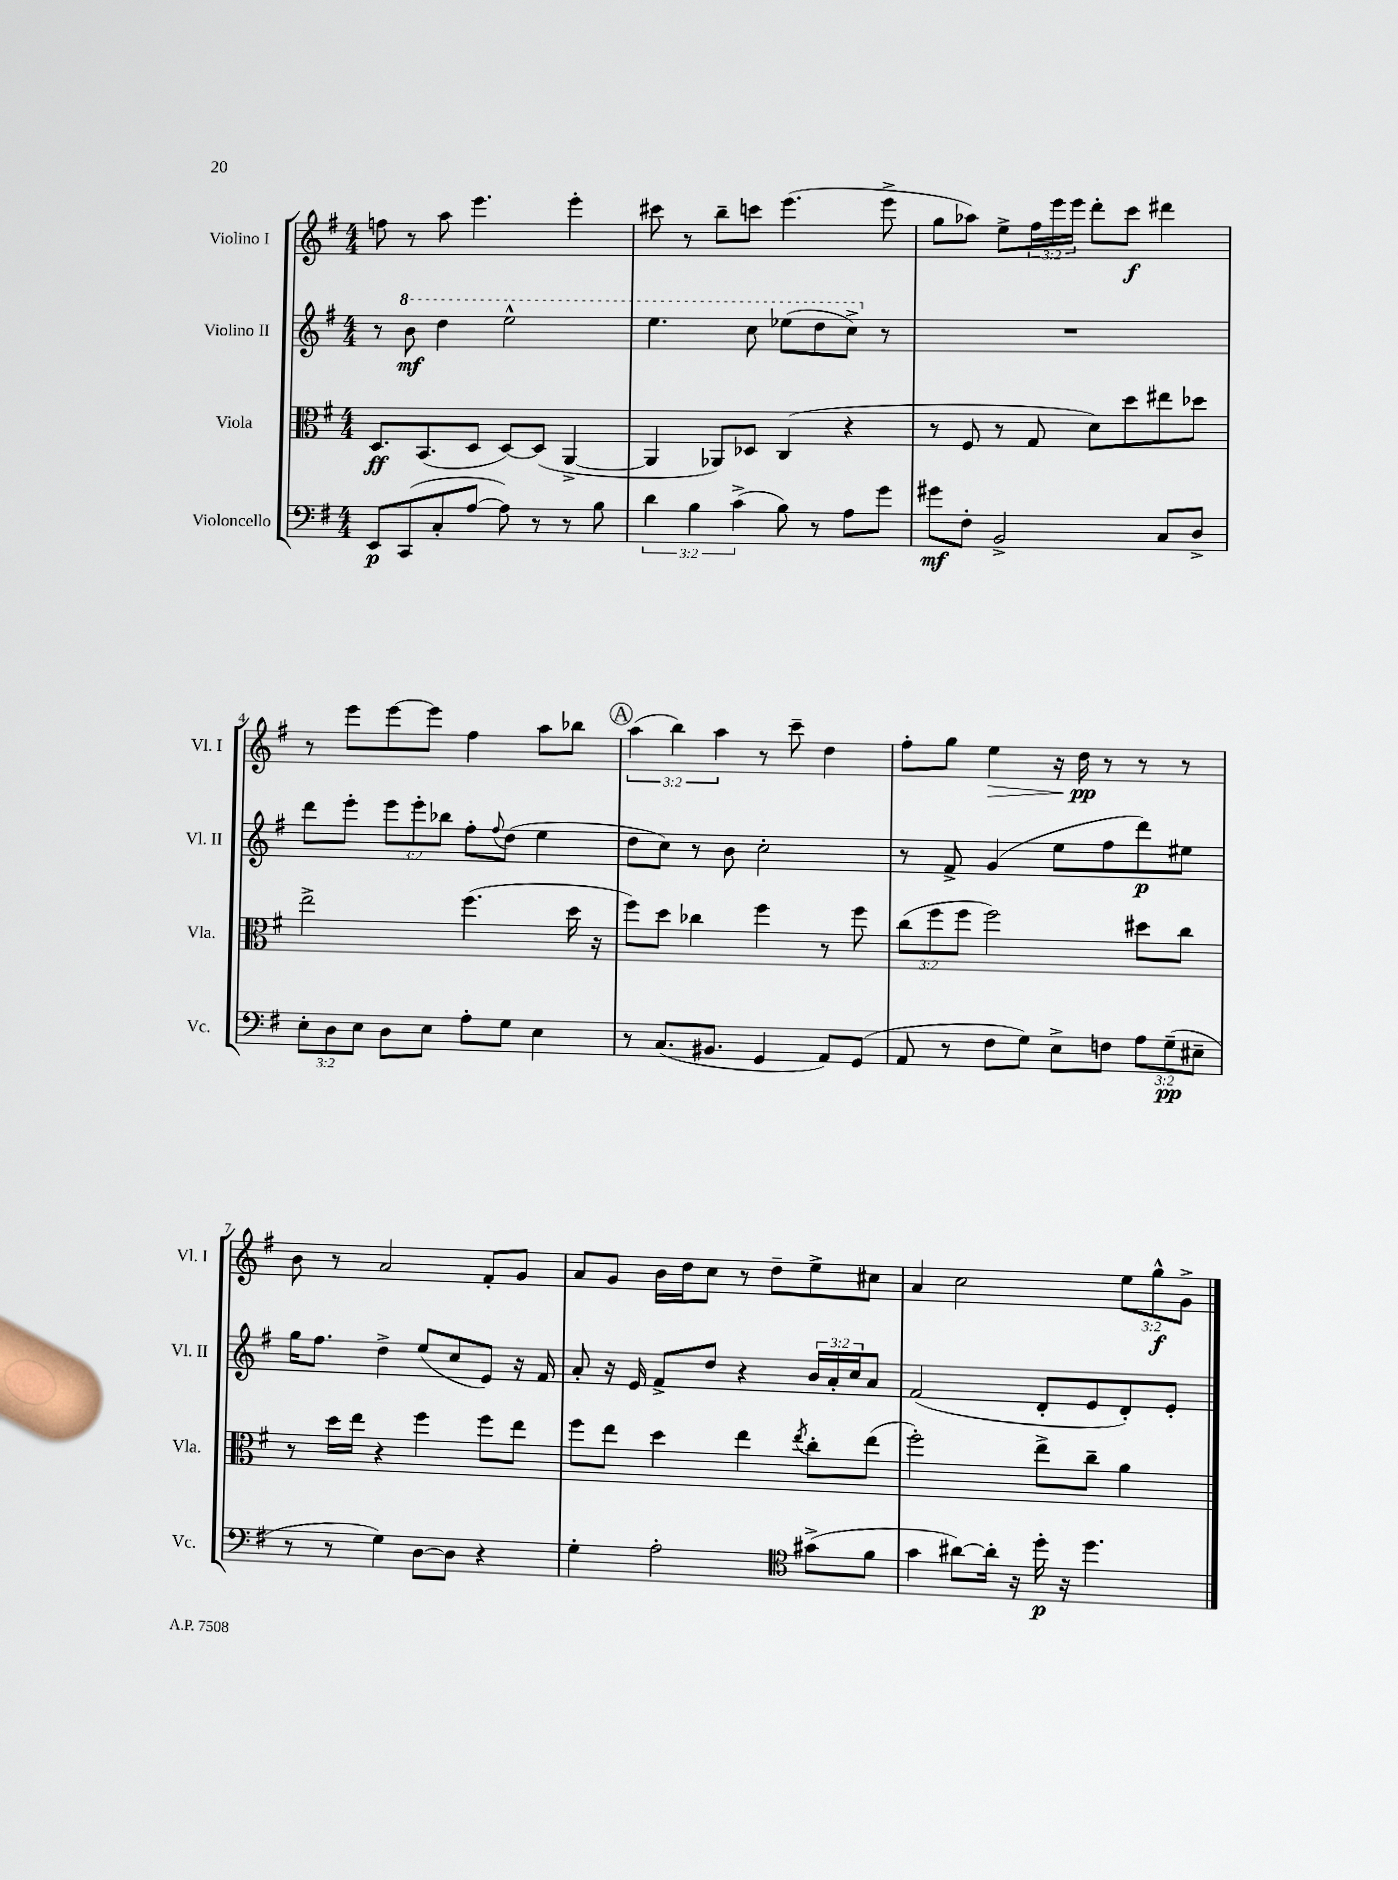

**kern	**kern	**kern	**kern
*staff4	*staff3	*staff2	*staff1
*clefF4	*clefC3	*clefG2	*clefG2
*k[f#]	*k[f#]	*k[f#]	*k[f#]
*M4/4	*M4/4	*M4/4	*M4/4
8EE	8.D	8r	8ff
(8CC	.	8bb	8r
.	(8.BB	.	.
8C'	.	4ddd	8aa
[8A	8D	.	4.eee
8A])	[8D)	2eee^^	.
8r	(8D]	.	.
8r	[4AA^	.	4eee'
8B	.	.	.
=	=	=	=
6d	4AA]	4.eee	8ccc#
.	.	.	8r
6B	.	.	.
.	8AA-)	.	8bb~
(6c^	.	.	.
.	8D-	8ccc	8ccc
8B)	(4C	(8eee-	(4.eee
8r	.	8ddd	.
8A	4r	8ccc^)	.
8g	.	8r	8eee^
=	=	=	=
8g#	8r	1r	8gg
8F#'	8F#	.	8aa-)
2BB^	8r	.	8ee^
.	8G	.	24ff#
.	.	.	24eee
.	.	.	24eee
.	8d)	.	8ddd'
.	8dd	.	8ccc
8C	8ee#	.	4ddd#
8D^	8dd-	.	.
=	=	=	=
12E'	2ee^	8ddd	8r
12D	.	.	.
.	.	8eee'	8eee
12E	.	.	.
8D	.	12eee	[8eee
.	.	12eee'	.
8E	.	.	8eee]
.	.	12bb-	.
8A'	(4.ff#	8ff#'	4ff#
.	.	8qqff#	.
8G	.	(8dd	.
4E	.	4ee	8aa
.	16dd	.	8bb-
.	16r	.	.
=	=	=	=
8r	8ff#)	8dd	(6aa
(8.C	8dd	8cc)	.
.	.	.	6bb)
.	4cc-	8r	.
8.BB#	.	.	.
.	.	.	6aa
.	.	8b	.
4GG	4ff#	2cc'	8r
.	.	.	8ccc~
8AA)	8r	.	4dd
(8GG	8ff#	.	.
=	=	=	=
8AA	(12cc	8r	8ff#'
.	12ff#	.	.
8r	.	8f#^	8gg
.	12ff#	.	.
8F#	2ff#)	(4g	4ee
8G)	.	.	.
8E^	.	8ee	16r
.	.	.	16dd
8F	.	8ff#	8r
12A	8dd#	8ddd)	8r
(12G~	.	.	.
.	8cc	8ee#	8r
12E#~	.	.	.
=	=	=	=
8r	8r	16gg	8b
.	.	8.ff#	.
8r	16dd	.	8r
.	16ee	.	.
4G)	4r	4dd^	2a
[8D	4ff#	(8ee	.
8D]	.	8cc	.
4r	8ff#	8e)	8f#'
.	8ee	16r	8g
.	.	16f#	.
=	=	=	=
4G'	8ff#	8a'	8a
.	8ee	16r	8g
.	.	16e	.
2A'	4dd	8f#^	16b
.	.	.	16dd
.	.	8dd	8cc
.	4ee	4r	8r
.	.	.	8dd~
*clefC4	*	*	*
.	8qee	.	.
(8g#^	8cc'	24b	8ee^
.	.	24a'	.
.	.	24cc	.
8f#	(8ee	8a	8cc#
=	=	=	=
4g	2ff#')	(2f#	4a
[8a#)	.	.	2cc
16a#']	.	.	.
16r	.	.	.
16dd'	8ee^	8d'	.
16r	.	.	.
4.dd	8cc~	8e	.
.	4a	8d')	12ee
.	.	.	12gg^^
.	.	8e'	.
.	.	.	12g^
==	==	==	==
*-	*-	*-	*-
